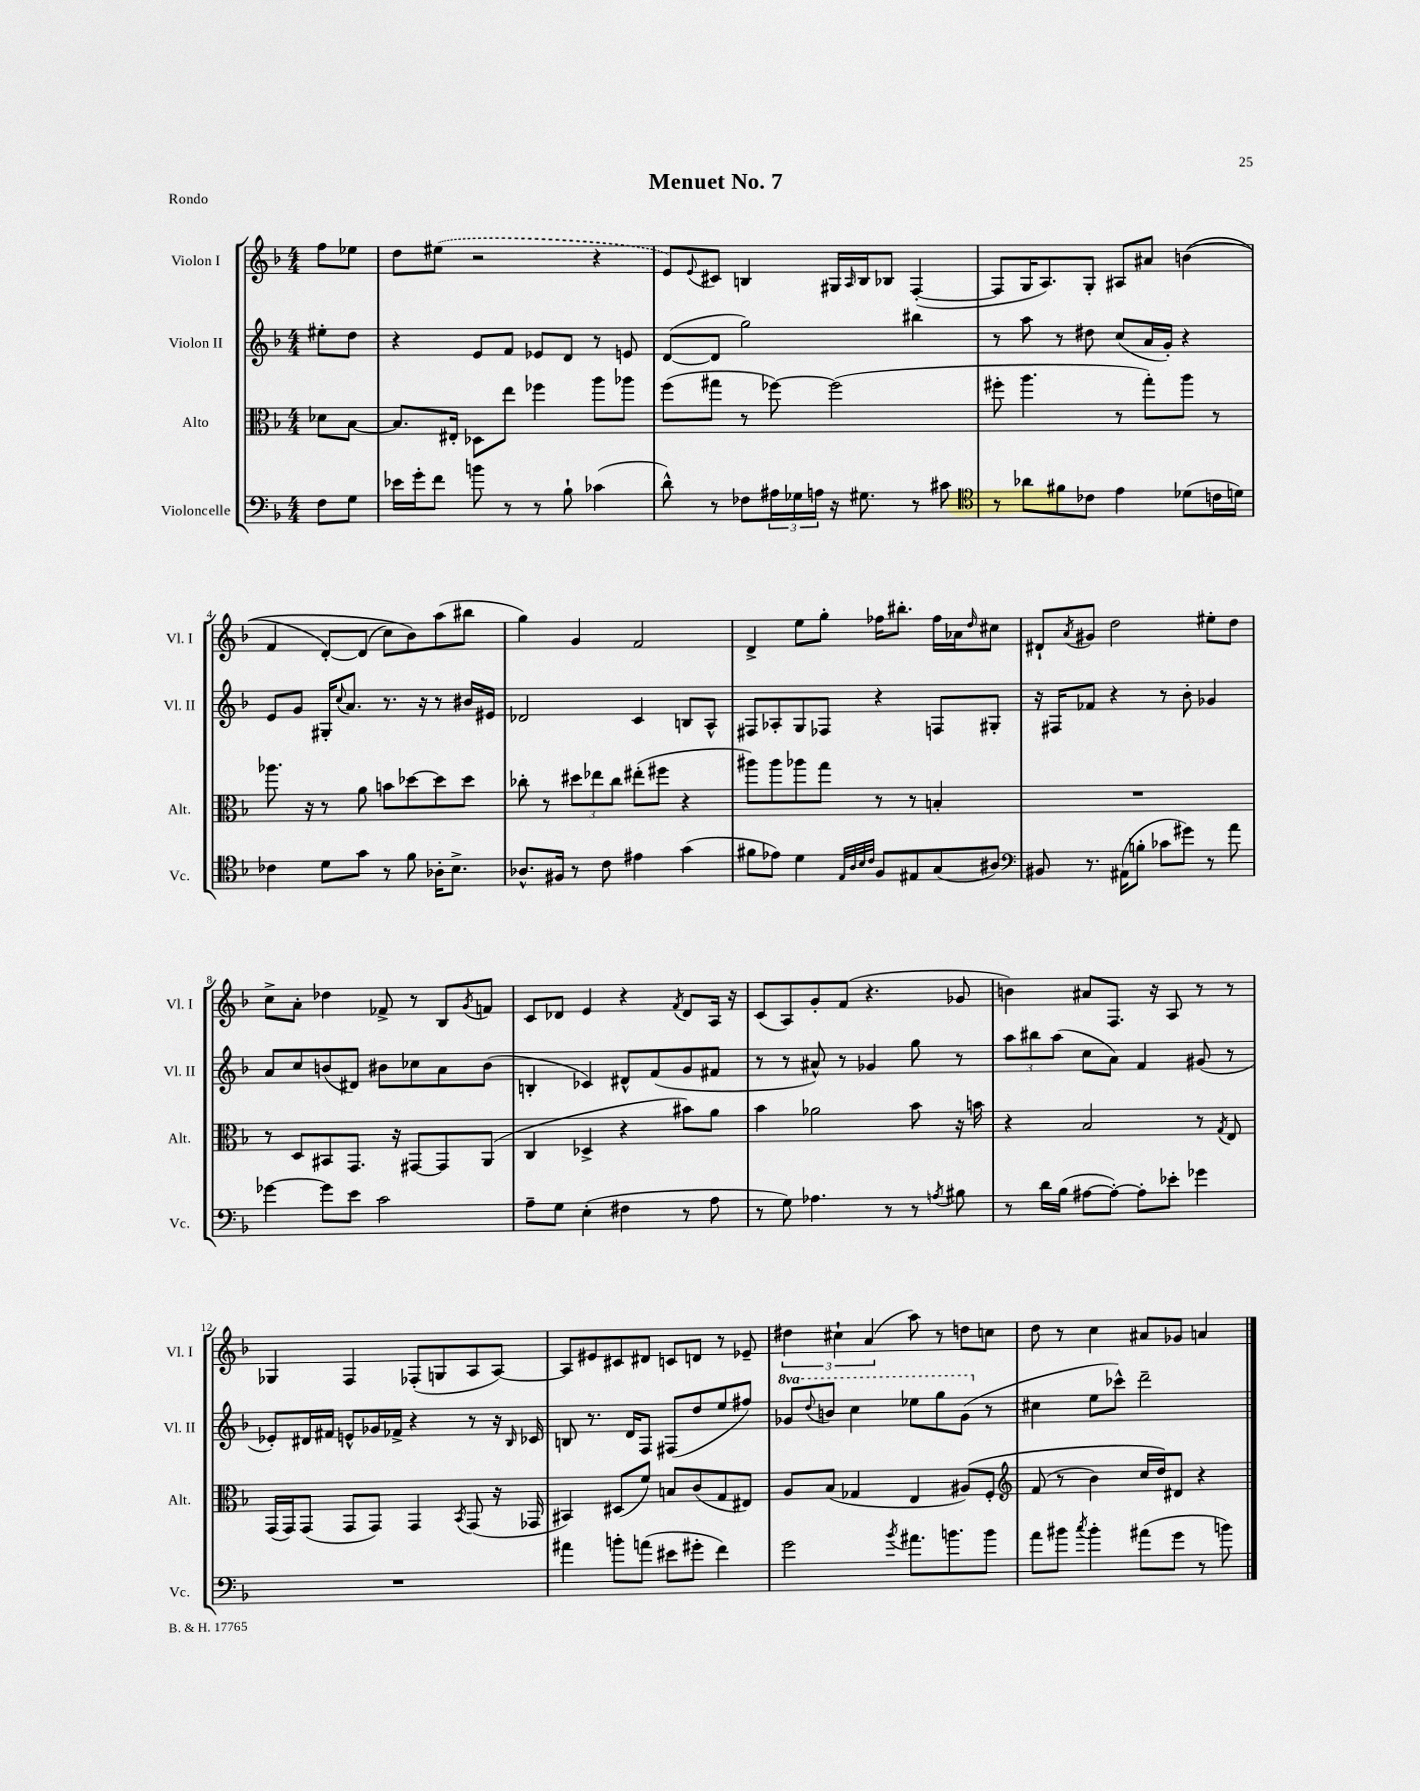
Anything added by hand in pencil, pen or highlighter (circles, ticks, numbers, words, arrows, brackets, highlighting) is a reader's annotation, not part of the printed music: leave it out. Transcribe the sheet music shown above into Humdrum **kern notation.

**kern	**kern	**kern	**kern
*part4	*part3	*part2	*part1
*staff4	*staff3	*staff2	*staff1
*I"Violoncelle	*I"Alto	*I"Violon II	*I"Violon I
*I'Vc.	*I'Alt.	*I'Vl. II	*I'Vl. I
*clefF4	*clefC3	*clefG2	*clefG2
*k[b-]	*k[b-]	*k[b-]	*k[b-]
*M4/4	*M4/4	*M4/4	*M4/4
=	=	=	=
8F\L	8d-X\L	8ee#X'\L	8ff\L
8G\J	[8B-\J	8dd\J	8ee-X\J
=1	=1	=1	=1
16e-X\LL	8.B-/L]	4r	8dd\L
16g'\J	.	.	.
8f\J	.	.	(8ee#X\J
.	16E#X'/Jk	.	.
8bn\	8D-X\L	8e/L	2r
8r	8ee\J	8f/J	.
8r	4ff-X\	8e-X/L	.
8B-`\	.	8d/J	.
(4c-X\	8aa\L	8r	4r
.	8aa-X\J	8en/	.
=2	=2	=2	=2
8d^^\)	(8ff\L	([8d/L	8e/L)
.	.	.	8qqe/
8r	8gg#X\J	8d/J]	8c#X/J
8F-X\L	8r	2gg\)	4Bn/
24A#X\L	[8ff-X\)	.	.
24G-X\	.	.	.
24An\JJ	.	.	.
16r	(2ff-\]	.	16G#X/LL
.	.	.	16qqA/
8.G#X\	.	.	16B/J
.	.	.	8B-X/J
8r	.	4bb#X\	([4F'/
8c#X\	.	.	.
=3	=3	=3	=3
*clefC4	*	*	*
8r	8ff#X'\	8r	8F/L]
8a-X\L	4.aa\	8aa\	16G/K
.	.	.	8.A/)
8f#X\	.	8r	.
8c-X\J	.	8dd#X\	8G'/J
4e\	8r	(8cc/L	8A#X/L
.	8gg'\L)	16a/L	8a#X/J
.	.	16g'/JJ)	.
(8d-X\L	8aa\J	4r	((4bn\
16cn\L	8r	.	.
16dn\JJ)	.	.	.
!!LO:LB:g=z
=4	=4	=4	=4
4c-X\	8.aa-X\	8e/L	4f/
.	.	8g/J	.
.	16r	.	.
8d\L	8r	16G#X'/KL	[8d'/L)
.	.	8qqcc/	.
.	.	8.a/J	.
8g\J	8a\	.	(8d/J]
8r	8bn\L	8.r	8cc\L)
8f\	[8dd-X\	.	8b-\)
.	.	16r	.
16A-X'\KL	8dd-\]	8r	(8aa\
8.B-^\J	.	.	.
.	8dd-\J	16b#X/LL	8bb#X\J
.	.	16e#X/JJ	.
=5	=5	=5	=5
8.A-X^^/L	8cc-X'\	2d-X/	4gg\)
.	8r	.	.
16F#X/Jk	.	.	.
8r	12dd#X\L	.	4g/
.	12ee-X\	.	.
8c\	.	.	.
.	12cc-\J	.	.
4e#X\	(8ee#X'\L	4c/	2f/
.	8ff#X\J	.	.
(4g\	4r	8Bn/L	.
.	.	8A^^/J	.
=6	=6	=6	=6
8f#X\L	8aa#X\L)	8F#X/L	4d^/
8e-X\J)	8aa#\	8A-X'/	.
4d\	8aa-X\	8G/	8ee\L
.	8gg\J	8F-X/J	8gg'\J
32qqE/LLL	.	.	.
32qqA/	.	.	.
32qqB-/	.	.	.
32qqc/JJJ	.	.	.
8F/L	8r	4r	16ff-X\KL
.	.	.	8.bb#X'\J
8E#X/	8r	.	.
(8G/	4Bn'/	8Fn/L	16ff-\LL
.	.	.	16a-X\J
.	.	.	16qqdd/
8A#X/J)	.	8G#X'/J	8cc#X\J
=7	=7	=7	=7
*clefF4	*	*	*
8BB#X/	1r	16r	8d#X`/L
.	.	16F#X/KL	.
.	.	.	8qa/
8.r	.	8f-X/J	8g#X/J
.	.	4r	2dd\
(16AA#X\KL	.	.	.
8Bn'\J	.	.	.
8c-X\L	.	8r	.
8g#X\J)	.	8b-'\	.
8r	.	4g-X/	8ee#X'\L
8a\	.	.	8dd\J
!!LO:LB:g=z
=8	=8	=8	=8
[4g-X\	8r	8a/L	8cc^\L
.	8D/L	8cc/	8a'\J
8g-\L]	8BB#X/	(8bn/	4dd-X\
8e\J	8.GG/J	8d#X/J)	.
2c\	.	8b#X\L	8f-X^/
.	16r	.	.
.	[8GG#X/L	8cc-X\	8r
.	8GG#/]	8a\	8B-/L
.	.	.	8qg/
.	(8AA/J	(8b#\J	8fn/J
=9	=9	=9	=9
8A~\L	4C/	4Bn'/	8c/L
8G\J	.	.	8d-X/J
(4E'\	4D-X^/	4c-X/)	4e/
4F#X\	4r	8d#X^^/L	4r
.	.	(8f/	.
.	.	.	8qf/
8r	8b#X\L)	8g/	8d-/L
8A\	8a\J	8f#X/J	16A/Jk
.	.	.	16r
=10	=10	=10	=10
8r	4b-\	8r	(8c/L
8G\)	.	8r	8A/)
4.A-X\	2a-X\	8a#X^^/)	8g'/
.	.	8r	(8f/J
.	.	4g-X/	4.r
8r	.	.	.
8r	8b-\	8gg\	.
8qAn/	.	.	.
8B#X\	16r	8r	8g-X/
.	16bn\	.	.
=11	=11	=11	=11
8r	4r	12aa\L	4bn\)
.	.	12bb#X\	.
16d\LL	.	.	.
.	.	(12aa\J	.
(16B-\JJ	.	.	.
[8A#X\L	2B-/	8cc\L	8a#X/L
8A#'\J_)	.	8a\J)	8.F/J
8A#'\L]	.	4f/	.
.	.	.	16r
8e-X'\J	.	.	8A/
4g-X\	8r	(8g#X/	8r
.	8qG/	.	.
.	8E/	8r	8r
!!LO:LB:g=z
=12	=12	=12	=12
1r	(16GG/LL	8e-X'/L)	4G-X/
.	16GG/J)	.	.
.	(8GG/J	16d#X/L	.
.	.	16f#X/JJ	.
.	8GG/L	8en^^/L	4F/
.	8GG/J)	16g-X/L	.
.	.	16f-X^/JJ	.
.	4GG/	4r	(8F-X'/L
.	.	.	8Gn/
.	8qBB-/	.	.
.	(8GG/	8r	8A/
.	16r	16r	[8A/J)
.	.	16qqB-/	.
.	16GG-X/	16c-X/	.
=13	=13	=13	=13
4a#X\	4BB#X/)	8Bn/	8A/L]
.	.	8.r	8e#X/
8bn'\L	(8D#X/L	.	8c#X/
.	.	16d/KL	.
(8an\J	8f/J)	8F/J	8d#X/J
8e#X\L	8Bn/L	(8F#X/L	8cn/L
8g#X'\J	(8c/	8dd/	8dn/J
4f\)	8G/	8ee/	8r
.	8E#X/J)	8ff#X/J)	8e-X~/
=14	=14	=14	=14
*	*	*8va	*
2g\	8A/L	8gg-X/L	6dd#X\
.	.	8qqddd/	.
.	(8B-/J	8bbn/J	.
.	.	.	6cc#X`\
.	4G-X/	4ccc\	.
.	.	.	(6a/
8qb-/	.	.	.
8.a#X\L	4E/	8eee-X\L	8aa\)
.	.	8ggg\	8r
8.bn\	.	.	.
.	(8A#X/L)	(8gg-\J	8ddn\L
*	*	*X8va	*
8b\J	8F'/J	8r	8ccn\J
=15	=15	=15	=15
*	*clefG2	*	*
8a\L	(8f/	4cc#X\	8dd\
8b#X\J	8r	.	8r
8qcc/	.	.	.
4b#'\	4b-\)	8ee\L	4cc\
.	.	8ccc-X^^\J)	.
(8a#X\L	16cc/LL	2ddd~\	8a#X/L
.	16dd/J)	.	.
8g\J	8d#X/J	.	8g-X/J
8r	4r	.	4an/
8bn\)	.	.	.
==	==	==	==
*-	*-	*-	*-
